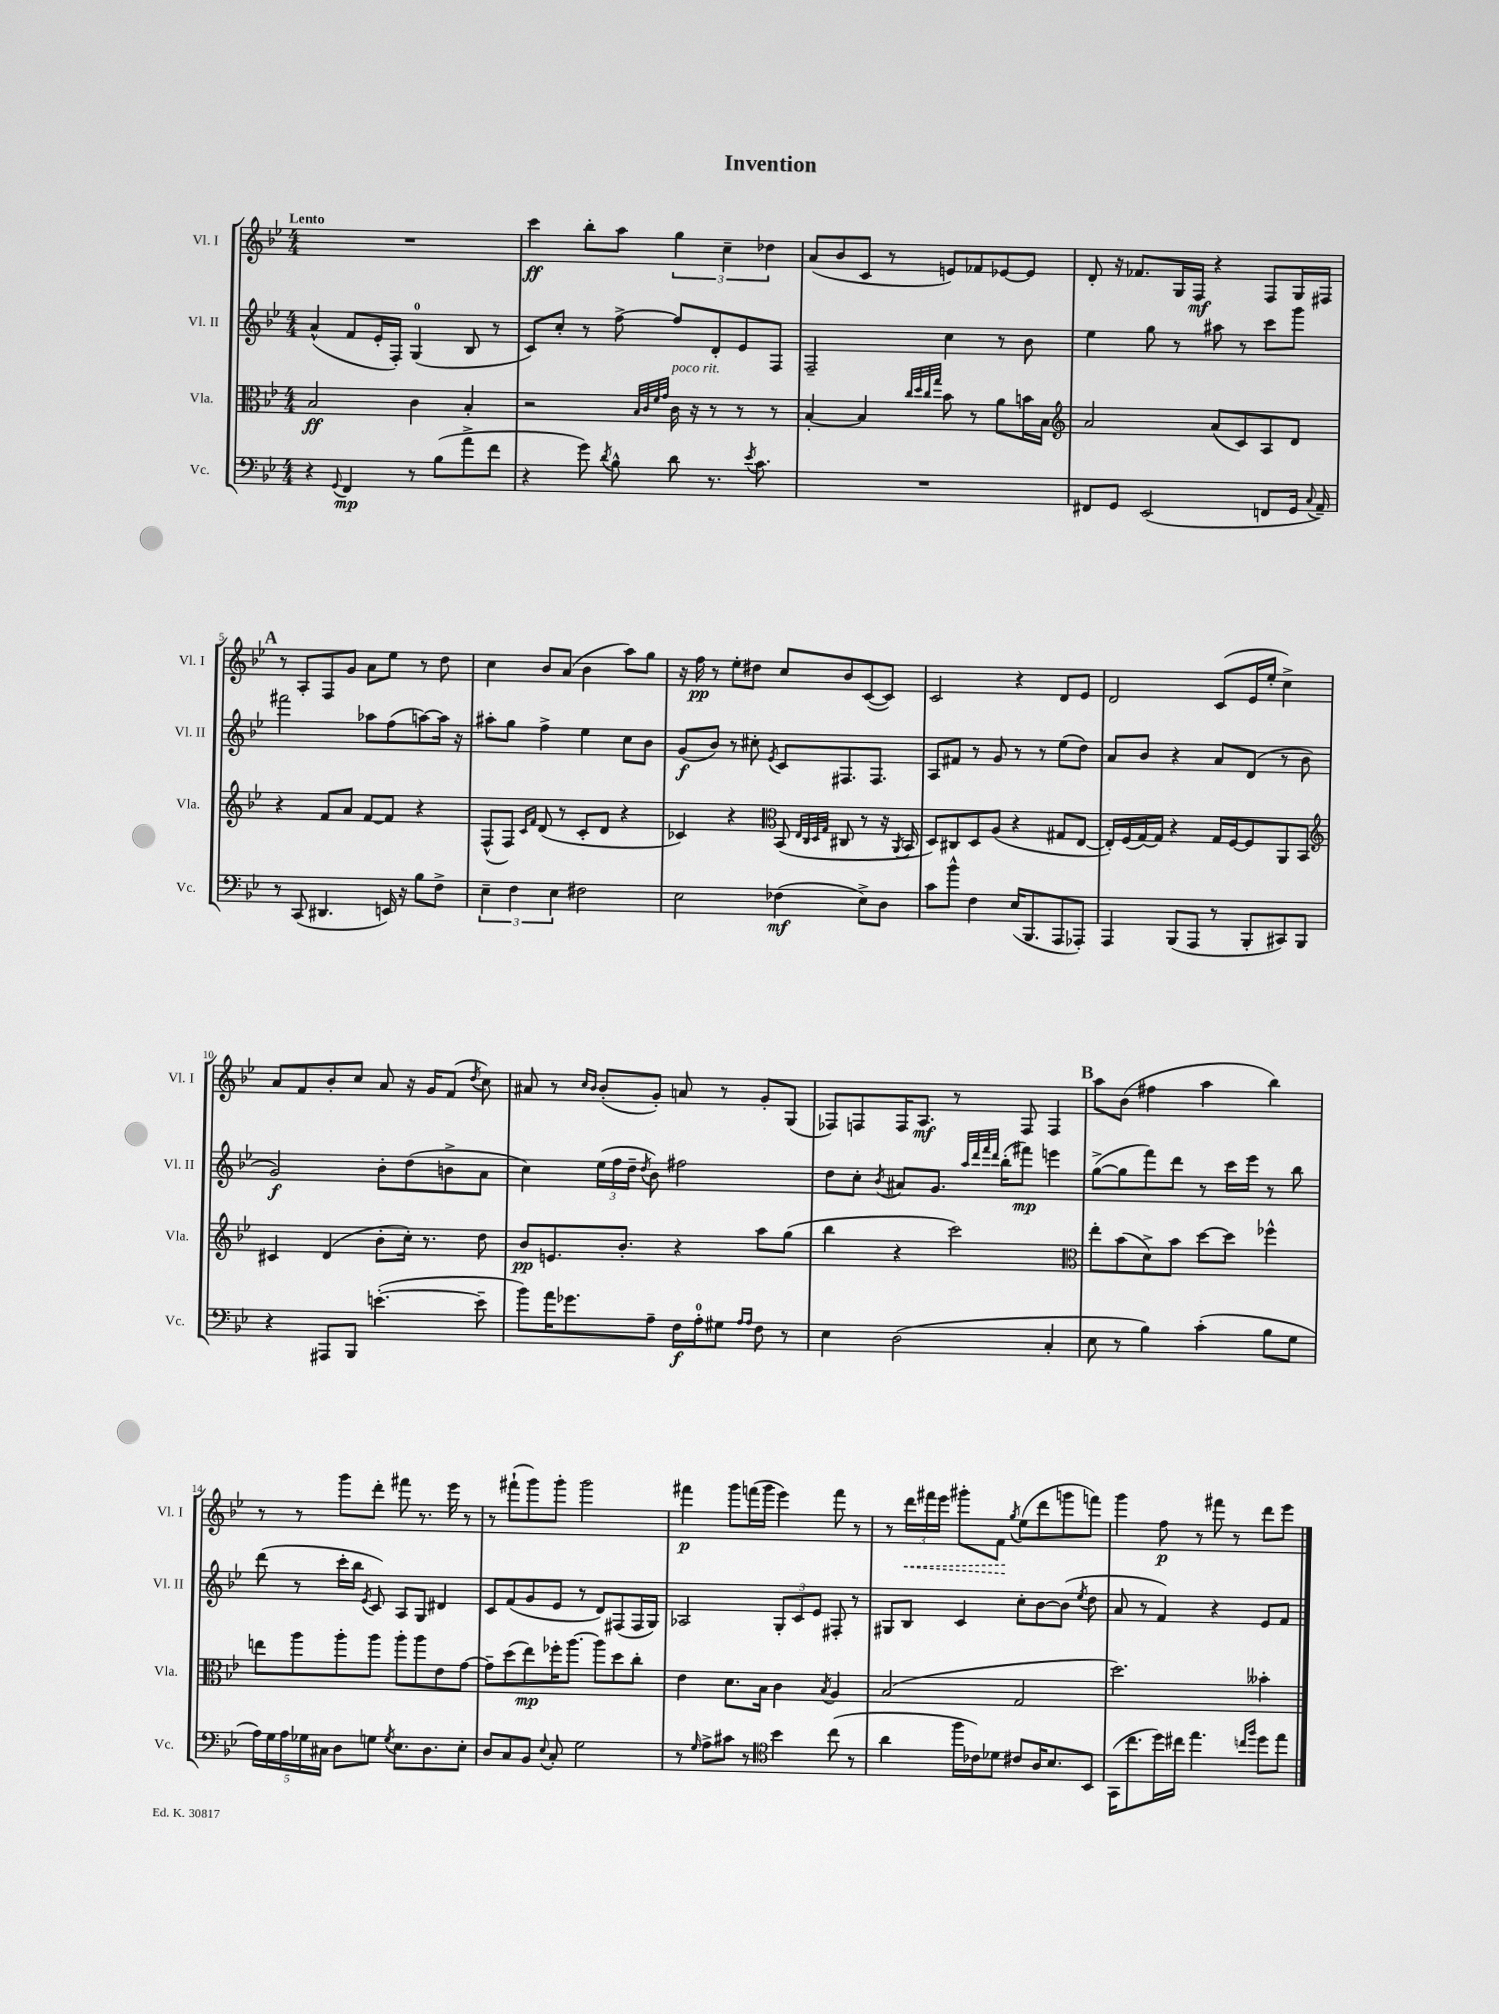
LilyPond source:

\header { title = "Invention" }
<<
\new StaffGroup <<
\new Staff = "s0" \with { instrumentName = "Vl. I" shortInstrumentName = "Vl. I" } {
    \clef treble \key bes \major \numericTimeSignature \time 4/4 \tempo "Lento"
    \autoBeamOff R1 |
    c'''4\ff bes''8[-. a''8] \tuplet 3/2 { g''4 c''4-- des''4 } |
    a'8[( bes'8 c'8] r8 e'8[) fes'8 ees'8~ ees'8] |
    d'8-. r16 fes'8.[ g16 f16]\mf r4 f8[ g16 fis16] |
    \mark \markup { \bold "A" } r8 a8[-. f8 g'8] a'8[ ees''8] r8 d''8 |
    c''4 bes'8[ a'8]( bes'4 a''8[) g''8] |
    r16 f''16\pp r8 ees''8[-. dis''8] c''8[ bes'8 c'8~( c'8]) |
    c'2 r4 d'8[ ees'8] |
    d'2 c'8[( ees'16 ees''16]-. c''4->) |
    a'8[ f'8 bes'8-. c''8] a'8 r16 g'16[ f'8]( \acciaccatura { d''8 } c''8) |
    ais'8 r8 \grace { c''16[ bes'16] } bes'8[-.( g'8]-.) a'8 r8 g'8[-. g8]( |
    fes8[) f8 f16 a8.]\mf r8 f8 f4 |
    \mark \markup { \bold "B" } a''8[ bes'8]( fis''4 a''4 bes''4) |
    r8 r8 g'''8[ d'''8]-. fis'''8 r8. ees'''16 r8 |
    r8 fis'''8[-!( g'''8) g'''8]-. g'''2 |
    fis'''4\p g'''8[ f'''16( g'''16] ees'''4) f'''8 r8 |
    r8 \tuplet 3/2 { \once \override Hairpin.style = #'dashed-line d'''16[\< fis'''16 ees'''16] } gis'''8[-. f'8]\! \acciaccatura { g''8 } ees''8[( d'''8 g'''8 f'''8]) |
    g'''4 f''8\p r8 fis'''8 r8 d'''8[ ees'''8] \bar "|." |
}
\new Staff = "s1" \with { instrumentName = "Vl. II" shortInstrumentName = "Vl. II" } {
    \clef treble \key bes \major \numericTimeSignature \time 4/4
    \autoBeamOff a'4-^( f'8[ ees'16-. f16]-.) g4-0( bes8 r8 |
    c'8[) c''8]-. r8 f''8~-> f''8[ d'8-. ees'8 f8] |
    f2-- c''4 r8 bes'8 |
    ees''4 g''8 r8 ais''8 r8 c'''8[ g'''8] |
    \mark \markup { \bold "A" } fis'''2 aes''8[ f''8( a''8~) a''16] r16 |
    ais''8[-. g''8] f''4-> ees''4 c''8[ bes'8] |
    g'8[\f( bes'8]) r8 cis''8-. \acciaccatura { ees'8 } c'8[ fis8. fis8.] |
    a8[ fis'8] r8 g'8 r8 r8 ees''8[( d''8]) |
    a'8[ bes'8] r4 a'8[ d'8]( r8 bes'8 |
    g'2\f) bes'8[-. d''8( b'8-> a'8] |
    c''4) \tuplet 3/2 { ees''16[( f''16 d''16]-- } \acciaccatura { d''8 } bes'8) fis''2 |
    d''8[ c''8]-. \acciaccatura { bes'8 } ais'8[ g'8.] \grace { a''32[ d'''32 f'''32 d'''32] } bes''16[-.( fis'''8]\mp) e'''4 |
    \mark \markup { \bold "B" } g''8[~->( g''8 f'''8) d'''8] r8 c'''16[ ees'''16] r8 bes''8 |
    d'''8( r8 c'''16[-. bes''16] \acciaccatura { ees'8 } c'8) a8[ g8] dis'4 |
    c'8[ f'8( g'8 ees'8] r8 d'8[) fis8( fis16 g16]) |
    aes2 \tuplet 3/2 { g8[-. c'8 ees'8] } fis8-. r8 |
    gis8[ bes8] c'4 c''8[-. bes'8~ bes'8]( \acciaccatura { ees''8 } d''8 |
    a'8 r8 f'4) r4 ees'8[ f'8] \bar "|." |
}
\new Staff = "s2" \with { instrumentName = "Vla." shortInstrumentName = "Vla." } {
    \clef alto \key bes \major \numericTimeSignature \time 4/4
    \autoBeamOff bes2\ff c'4 bes4-. |
    r2 \grace { bes32[ c'32 f'32 g'32] } c'16^\markup { \italic "poco rit." } r16 r8 r8 r8 |
    bes4~-. bes4 \grace { c''32[ d''32 c''32 g''32] } bes'8 r8 a'8[ b'16 bes16] |
    \clef treble a'2 a'8[( c'8) a8 d'8] |
    \mark \markup { \bold "A" } r4 f'8[ a'8] f'8[~ f'8] r4 |
    f8[-^( f8]) \grace { c'16[ f'16] } d'8( r8 c'8[-. d'8] r4 |
    ces'4) r4 \clef alto bes,8( \grace { ees32[ c32 d32 g32] } cis8 r8 r16 \acciaccatura { a,8 } bes,16 |
    d8[) cis8 d8 a8]( r4 gis8[ ees8]~ |
    ees16[-.) f16( g16~) g16] r4 g16[ f16~ f8 a,8 bes,8] |
    \clef treble cis'4 d'4( bes'8[-. c''16]-.) r8. d''8 |
    bes'8[\pp e'8. bes'8.]-. r4 a''8[ g''8]( |
    bes''4 r4 c'''2) |
    \mark \markup { \bold "B" } \clef alto ees''8[-. bes'8( d'8->) bes'8] d''8[~ d''8] fes''4-^ |
    e''8[ a''8 a''8-. a''8] a''8[-. a''8 ees'8 g'8]~ |
    g'8[-- d''8( ees''8\mp) fes''16-. a''8.]~ a''8[ d''8 c''8]-. |
    ees'4 d'8.[ bes16] c'4 \acciaccatura { bes8 } a4 |
    bes2( g2 |
    d''2.) beses'4-. \bar "|." |
}
\new Staff = "s3" \with { instrumentName = "Vc." shortInstrumentName = "Vc." } {
    \clef bass \key bes \major \numericTimeSignature \time 4/4
    \autoBeamOff r4 \appoggiatura { g,8 } f,4\mp r8 bes8[( a'8-> f'8] |
    r4 g'8) \acciaccatura { d'8 } bes8-^ d'8 r8. \acciaccatura { ees'8 } c'8. |
    R1 |
    fis,8[ g,8] ees,2( f,8[ g,16] \appoggiatura { c8 } a,16--) |
    \mark \markup { \bold "A" } r8 c,8( dis,4. e,16) r16 bes8[ f8]-> |
    \tuplet 3/2 { ees4-- f4 ees4 } fis2 |
    ees2 fes4\mf( ees8[->) d8] |
    c'8[ bes'8]-^ f4 ees16[( bes,,8. a,,8 aes,,8]-.) |
    a,,4 bes,,8[( a,,8] r8 bes,,8[-. cis,8) bes,,8] |
    r4 ais,,8[ bes,,8] e'4.~-.( e'8-- |
    bes'8[) a'16 ges'8. a8]-- f16[\f a16-0-. gis8] \grace { a16[ a16] } f8 r8 |
    ees4 d2( c4-. |
    \mark \markup { \bold "B" } ees8 r8 bes4) c'4-.( bes8[ g8] |
    \tuplet 5/4 { a16[) g16 a16 ges16 cis16] } d8[ g8] \acciaccatura { g8 } ees8.[ d8. ees8]-. |
    d8[ c8 bes,8] \appoggiatura { ees8 } c8-. g2 |
    r8 \grace { g16 } a8[-> cis'8] r8 \clef tenor bes'4 c''8( r8 |
    a'4 f''16[ ces'16) des'8] cis'8[ a16 bes8. bes,8] |
    g,16[( c''8. d''16) cis''16] ees''4. \grace { c''16[ f''16] } d''8[ ees''8] \bar "|." |
}
>>
>>
